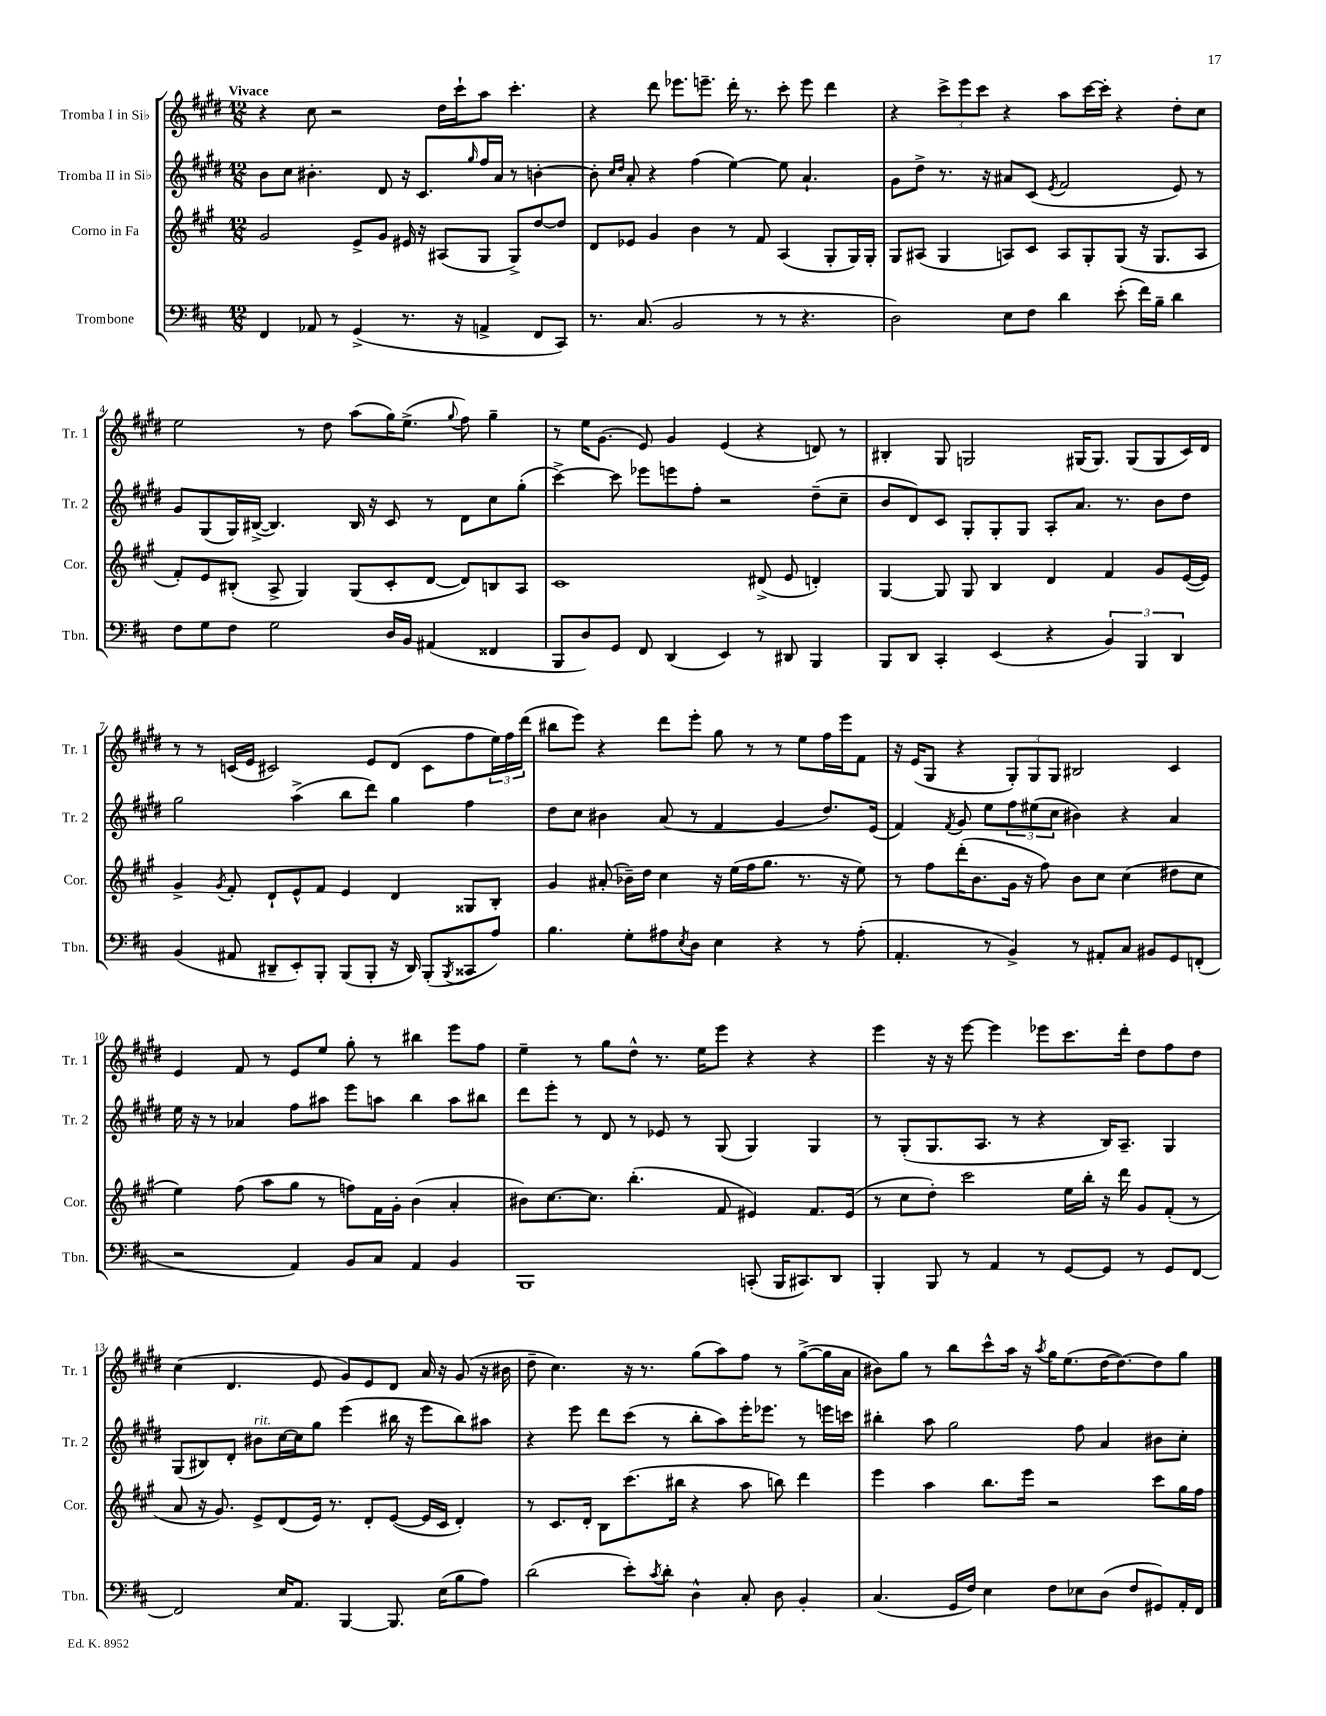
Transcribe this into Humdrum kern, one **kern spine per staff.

**kern	**kern	**kern	**kern
*part4	*part3	*part2	*part1
*staff4	*staff3	*staff2	*staff1
*I"Trombone	*I"Corno in Fa	*I"Tromba II in Si♭	*I"Tromba I in Si♭
*I'Tbn.	*I'Cor.	*I'Tr. 2	*I'Tr. 1
*clefF4	*clefG2	*clefG2	*clefG2
*k[f#c#]	*k[f#c#g#]	*k[f#c#g#d#]	*k[f#c#g#d#]
*M12/8	*M12/8	*M12/8	*M12/8
=1	=1	=1	=1
!	!	!	!LO:TX:a:B:t=Vivace
4FF#/	2g#/	8b\L	4r
.	.	8cc#\J	.
8AA-X/	.	4.b#X'\	8cc#\
8r	.	.	2r
(4GG^/	8e^/L	.	.
.	8g#/J	8d#/	.
8.r	16e#X/	16r	.
.	16r	8.c#/L	.
.	(8A#X/L	.	16dd#\LL
16r	.	.	16ccc#`\J
.	.	16qqgg#/	.
4AAn^/	8G#/J	16ff#/L	8aa\J
.	.	16a/JJ	.
.	8G#^/L)	8r	4.ccc#'\
8FF#/L	[8dd/	[4bn'\	.
8CC#/J)	8dd/J]	.	.
=2	=2	=2	=2
8.r	8d/L	8b'\]	4r
.	.	16qqcc#/LL	.
.	.	16qqdd#/JJ	.
.	8e-X/J	8a'/	.
(8.C#/	.	.	.
.	4g#/	4r	8ddd#\
2BB/	.	.	8.eee-X\L
.	4b\	(4ff#\	.
.	.	.	8.eeen~\J
.	8r	[4ee\)	16ddd#'\
.	.	.	8.r
8r	8f#/	.	.
8r	(4A/	8ee\]	8ccc#'\
4.r	.	4.a`/	8eee\
.	8G#'/L	.	4ddd#\
.	16G#/L)	.	.
.	16G#'/JJ	.	.
=3	=3	=3	=3
2D\)	8G#/L	8g#\L	4r
.	(8A#X/J	8dd#^\J	.
.	4G#/	8.r	12ccc#^\L
.	.	.	12eee\
.	.	.	12ccc#\J
.	.	16r	.
8E\L	8An/L)	8a#X/L	4r
8F#\J	8c#/J	(8c#/J	.
.	.	8qe/	.
4d\	8A/L	2f#/	8aa\L
.	8G#'/	.	[16ccc#\L
.	.	.	16ccc#'\JJ]
(8e'\	(8G#/J	.	4r
16f#\LL)	16r	.	.
16B~\JJ	8.G#/L	.	.
4d\	.	8e/)	8dd#'\L
.	8A/J	8r	8cc#\J
!!LO:LB:g=z
=4	=4	=4	=4
8F#\L	8f#'/L)	8g#/L	2ee\
8G\	8e/	(8G#/	.
8F#\J	(8B#X'/J	16G#/L)	.
.	.	([16B#X^/JJ	.
2G\	8A^/	4.B#/])	.
.	4G#/)	.	8r
.	.	.	8dd#\
.	(8G#/L	16B#/	(8aa\L
.	.	16r	.
16D/LL	8c#'/	8c#/	16gg#\K)
16BB/JJ	.	.	(8.ee^\J
(4AA#X/	[8d/J	8r	.
.	.	.	8qqgg#/
.	8d/L])	8d#\L	8ff#\)
4FF##X/	8Bn/	8cc#\	4gg#~\
.	8A/J	(8gg#'\J	.
=5	=5	=5	=5
8BBB/L	1c#	[4ccc#^\)	8r
8D/)	.	.	16ee\KL
.	.	.	(8.g#\J
8GG/J	.	8ccc#\]	.
8FF#/	.	8eee-X\L	8e/)
(4DD/	.	8eeen\	4g#/
.	.	8ff#'\J	.
4EE/)	.	2r	(4e/
8r	(8d#X^/	.	4r
8DD#X/	8e/	.	.
4BBB/	4dn'/)	(8dd#~\L	8dn/)
.	.	8cc#~\J	8r
=6	=6	=6	=6
8BBB/L	[4G#/	8b/L	4B#X'/
8DD/J	.	8d#/)	.
4CC#'/	8G#/]	8c#/J	8G#/
.	8G#/	8G#'/L	2Gn/
(4EE/	4B/	8G#'/	.
.	.	8G#/J	.
4r	4d/	8A'/L	.
.	.	8.a/J	(16G#X/KL
.	.	.	8.G#/J)
6BB/)	4f#/	.	.
.	.	8.r	.
.	.	.	(8G#/L
6BBB/	.	.	.
.	8g#/L	8b\L	8G#/
6DD/	.	.	.
.	([16e/L	8dd#\J	16c#/L)
.	16e/JJ])	.	16d#/JJ
!!LO:LB:g=z
=7	=7	=7	=7
(4BB/	4g#^/	2gg#\	8r
.	.	.	8r
.	8qg#/	.	.
8AA#X/	8f#'/	.	(16cn/LL
.	.	.	16e/JJ
8DD#X~/L	8d`/L	.	2c#X/)
8EE'/)	8e^^/	(4aa^\	.
8BBB'/J	8f#/J	.	.
(8BBB/L	4e/	8bb\L	.
8BBB'/J	.	8ddd#\J)	8e/L
16r	4d/	4gg#\	(8d#/J
16DD#/)	.	.	.
(8BBB'/L	.	.	8c#\L
8qBBB/	.	.	.
8CC##X/	8G##X/L	4ff#\	8ff#\
8A/J)	8B'/J	.	24ee\L)
.	.	.	24ff#\
.	.	.	(24ddd#\JJ
=8	=8	=8	=8
4.B\	4g#/	8dd#\L	8bb#X\L
.	.	8cc#\J	8eee\J)
.	(8a#X'/	4b#X\	4r
8G'\L	16b-X~\LL)	.	.
.	16dd\JJ	.	.
8A#X\	4cc#\	(8a/	8ddd#\L
8qE/	.	.	.
8D\J	.	8r	8eee'\J
4E\	16r	4f#/	8gg#\
.	(16ee\LL	.	.
.	16ff#\J	.	8r
.	8.gg#\J	.	.
4r	.	4g#/	8r
.	8.r	.	8ee\L
8r	.	8.dd#/L)	16ff#\L
.	16r	.	16eee\J
(8A#'\	8ee\)	.	8f#\J
.	.	(16e/Jk	.
=9	=9	=9	=9
4.AA'/	8r	4f#/)	16r
.	.	.	(16e/KL
.	8ff#\L	.	8G#/J
.	.	8qf#/	.
.	(16ddd'\K	8g#/	4r
.	8.b\	.	.
8r	.	8ee\L	.
4BB^/)	16g#\Jk	12ff#\	12G#'/L)
.	16r	.	.
.	.	(12ee#X\	12G#/
.	8ff#\)	.	.
.	.	12cc#\J	12G#/J
8r	8b\L	4b#X\)	2B#X/
8AA#X'/L	8cc#\J	.	.
8C#/J	(4cc#\	4r	.
8BB#X/L	.	.	.
8GG/	8dd#X\L	4a/	4c#/
(8FFn'/J	8cc#\J	.	.
!!LO:LB:g=z
=10	=10	=10	=10
2r	4ee\)	16ee\	4e/
.	.	16r	.
.	.	8r	.
.	(8ff#\	4a-X/	8f#/
.	8aa\L	.	8r
4AA/)	8gg#\J	8ff#\L	8e/L
.	8r	8aa#X\J	8ee/J
8BB/L	8ffn\L)	8eee\L	8gg#'\
8C#/J	16f#\L	8aan\J	8r
.	16g#'\JJ	.	.
4AA/	(4b\	4bb\	4bb#X\
4BB/	4a'/	8aa\L	8eee\L
.	.	8bb#X\J	8ff#\J
=11	=11	=11	=11
1BBB	8b#X\L)	8ddd#\L	4ee~\
.	[8.cc#\	8eee'\J	.
.	.	8r	8r
.	8.cc#\J]	.	.
.	.	8d#/	8gg#\L
.	(4.bb'\	8r	8dd#^^\J
.	.	8e-X/	8.r
.	.	8r	.
.	.	.	16ee\KL
.	8f#/	(8G#/	8eee\J
(8CCn'/	4e#X/)	4G#/)	4r
16BBB/KL	.	.	.
8.CC#X/)	.	.	.
.	8.f#/L	4G#/	4r
8DD/J	.	.	.
.	(16e#/Jk	.	.
=12	=12	=12	=12
4BBB'/	8r	8r	4eee\
.	8cc#\L	(8G#'/L	.
8BBB/	8dd'\J)	8.G#/	16r
.	.	.	16r
8r	2ccc#\	.	[8eee\
.	.	8.A/J	.
4AA/	.	.	4eee\]
.	.	8r	.
8r	.	4r	8eee-X\L
[8GG/L	16ee\LL	.	8.ccc#\
.	16bb'\JJ	.	.
8GG/J]	16r	16B/KL)	.
.	16ddd\	8.A~/J	16ddd#'\Jk
8r	8g#/L	.	8dd#\L
8GG/L	(8f#'/J	4G#/	8ff#\
[8FF#/J	8r	.	8dd#\J
!!LO:LB:g=z
=13	=13	=13	=13
2FF#/]	8a/	(8G#/L	(4cc#\
.	16r	8B#X/)	.
.	8.g#/)	.	.
.	.	8d#'/J	4.d#/
!	!	!LO:TX:a:i:t=rit.	!
.	8e^/L	8b#X\L	.
16E/KL	(8d/	[16cc#\L	.
8.AA/J	.	16cc#\J]	.
.	16e/Jk)	8gg#\J	8e/
.	8.r	.	.
[4BBB/	.	(4eee\	8g#/L)
.	8d'/L	.	8e/
8.BBB/]	([8e/J	16bb#X\	8d#/J
.	.	16r	.
.	16e/LL]	8eee\L	16a/
(16E\KL	16c#/JJ	.	16r
8B\	4d'/)	8bb#\)	(8g#/
8A\J)	.	8aa#X\J	16r
.	.	.	16b#X\
=14	=14	=14	=14
(2d\	8r	4r	8dd#~\
.	8.c#/L	.	4.cc#\)
.	.	8eee\	.
.	16d'/Jk	.	.
.	8B\L	8ddd#\L	.
8e'\L)	(8.ccc#\	(8ccc#\J	16r
.	.	.	8.r
8qc#/	.	.	.
8d'\J	.	8r	.
.	16bb#X\Jk	.	.
4D^^\	4r	8bb'\L	(8gg#\L
.	.	8aa\)	8aa\)
8C#'/	8aa\	16eee'\K	8ff#\J
.	.	8.eee-X\J	.
8D\	8bbn\)	.	8r
4BB'/	4ddd\	8r	([8gg#^\L
.	.	16eeen\LL	16gg#\L]
.	.	16cccn\JJ	16a\JJ
=15	=15	=15	=15
(4.C#/	4eee\	4bb#X'\	8b#X\L)
.	.	.	8gg#\J
.	4aa\	8aa\	8r
16GG/LL	.	2gg#\	8bb\L
16F#/JJ)	.	.	.
4E\	8.bb\L	.	8ccc#^^\
.	.	.	16aa\Jk
.	16eee\Jk	.	16r
.	.	.	8qaa/
8F#\L	2r	.	16gg#\KL
.	.	.	(8.ee\
8E-X\	.	8ff#\	.
(8D\J	.	4a/	[16dd#\K
.	.	.	8.dd#\_)
8F#/L	.	.	.
8GG#X/)	8ccc#\L	8b#X\L	8dd#\]
16AA'/L	16gg#\L	8cc#'\J	8gg#\J
16FF#/JJ	16ff#\JJ	.	.
==	==	==	==
*-	*-	*-	*-
